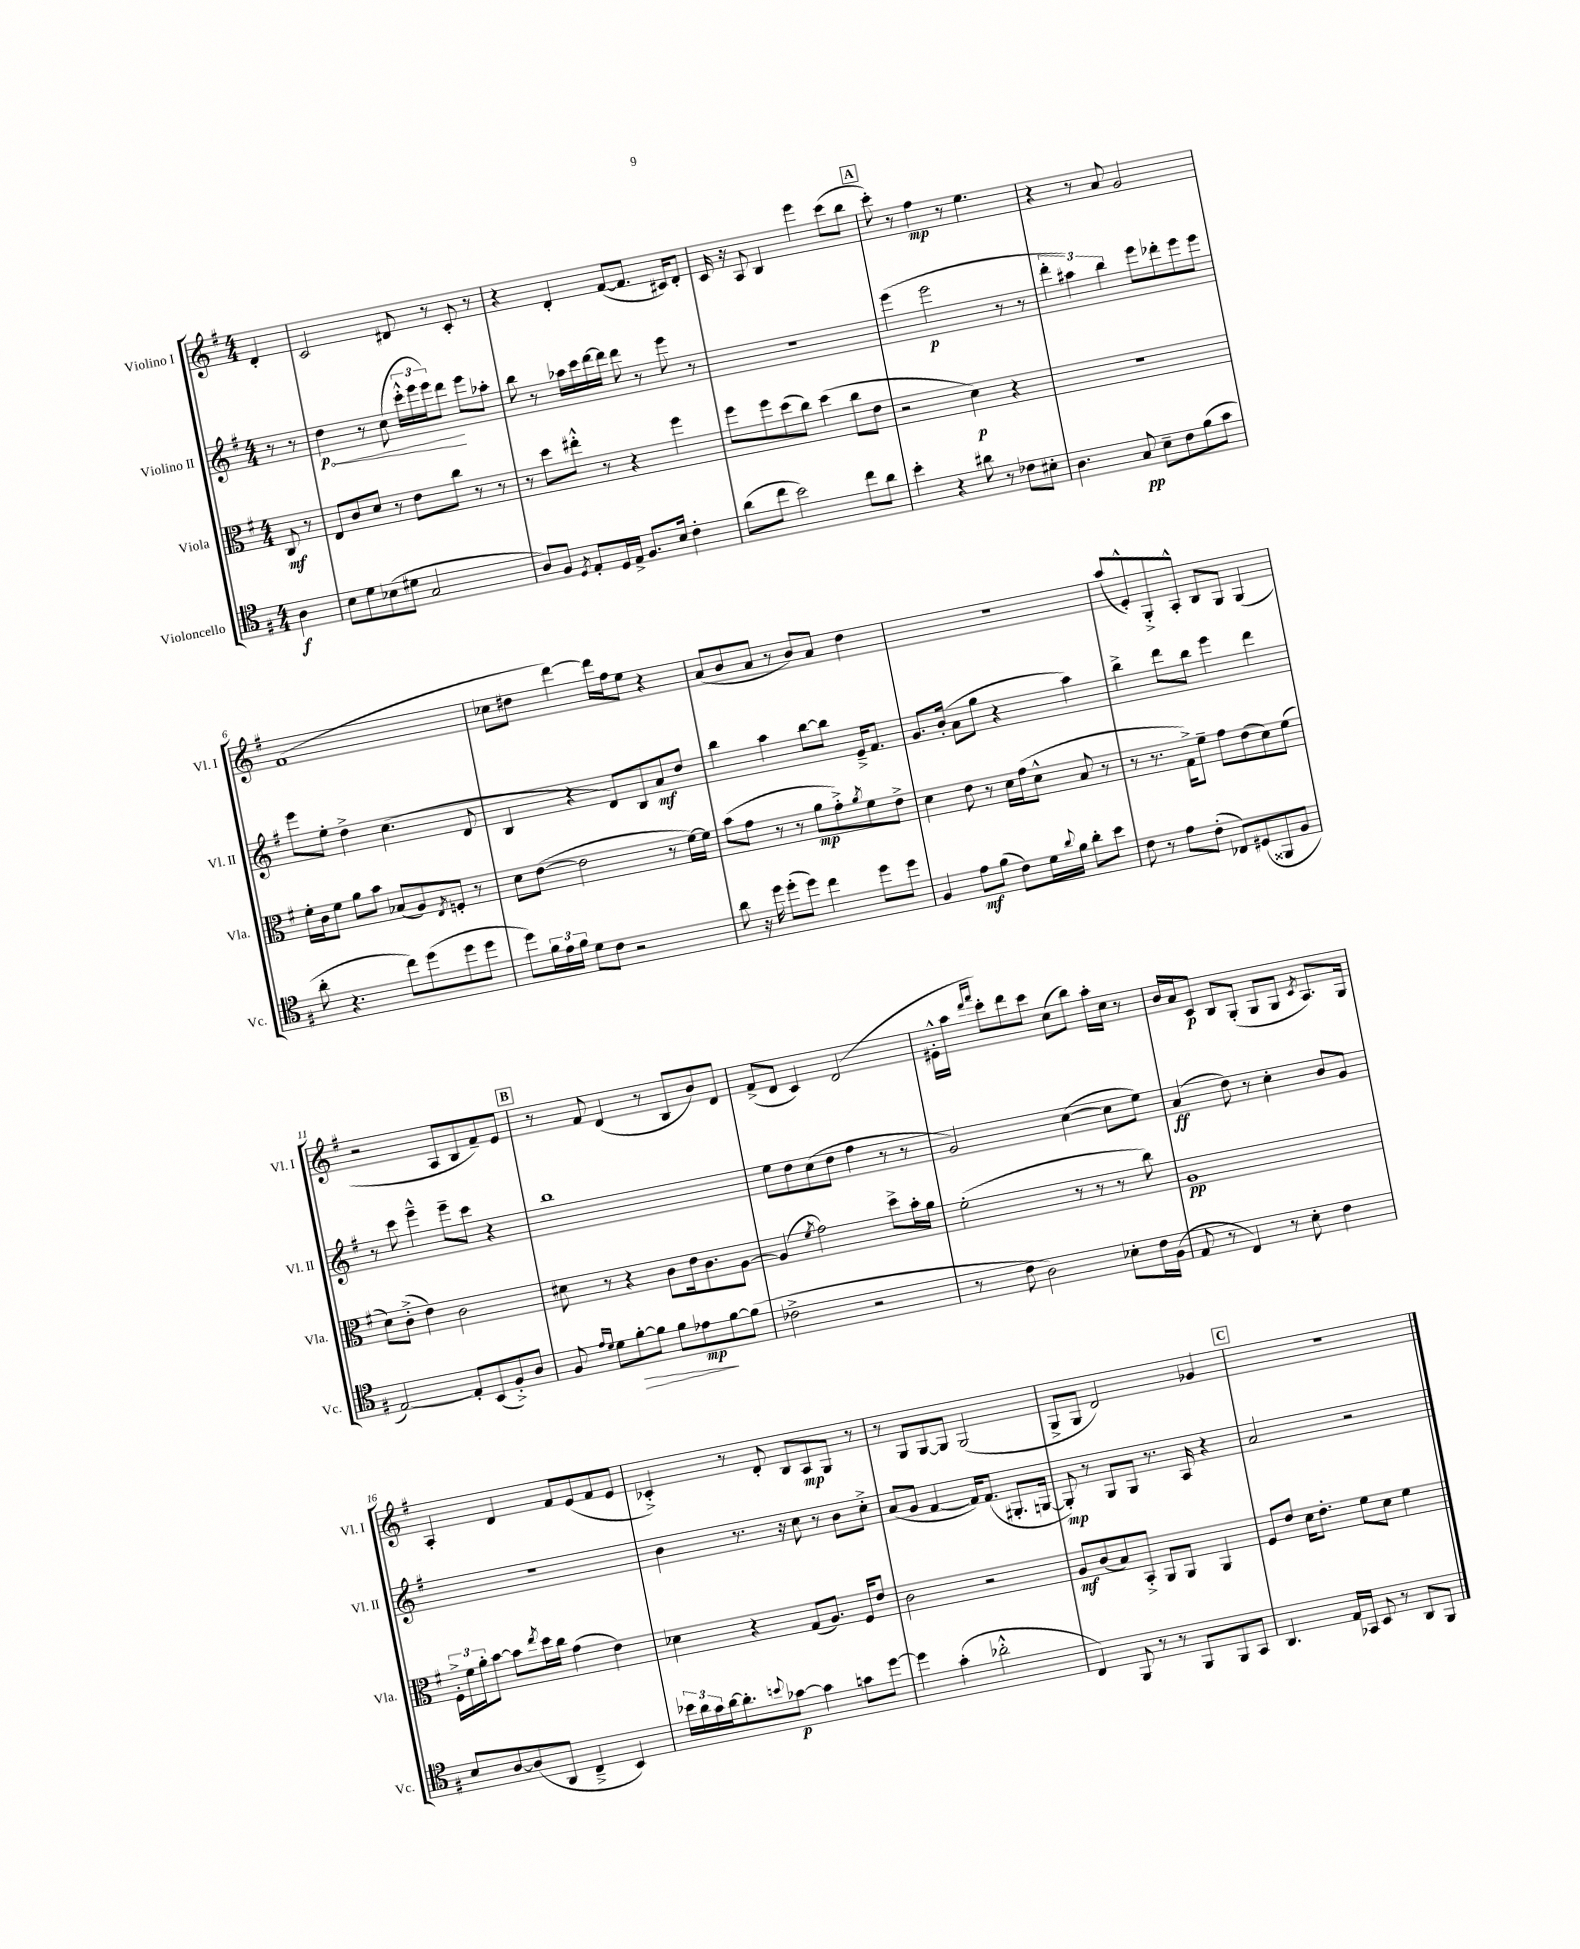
<<
\new StaffGroup <<
\new Staff = "s0" \with { instrumentName = "Violino I" shortInstrumentName = "Vl. I" } {
    \clef treble \key g \major \numericTimeSignature \time 4/4 \partial 4
    d'4-. |
    c'2 dis'8 r8 c'8-. r8 |
    r4 d'4-. fis'8~( fis'8. cis'16) d'8-. |
    c'16 r16 a8 b4 e'''4 c'''8( b''8 |
    \mark \markup { \box "A" } c'''8-.) r8 fis''4\mp r8 e''4. |
    r4 r8 a'8 g'2 |
    fis'1( |
    ces''8 dis''8 d'''4~) d'''16 fis''16 e''8 r4 |
    a'8( b'8 a'8 r8 b'8) a'8 d''4 |
    R1 |
    a''8( e'8-.-^) g8-.-> a8-.-^ b8 g8 g4( |
    r2 a8 b8 fis'8--) e'8 |
    \mark \markup { \box "B" } r8 fis'8 d'4( r8 b8 b'8) d'8 |
    fis'8->( d'8 c'4) d'2( |
    eis'16-.-^ a''16 \grace { d'''16 fis'''16 } c'''8-.) d'''8 c'''8 c''8( b''8) a''16-. c''16 r8 |
    b'16 a'16 c'8\p b8 g8-.( g8 g8 \acciaccatura { c'8 } a8.) g16 |
    a4-. d'4 fis'8 e'8( fis'8 e'8 |
    ces'4-.->) r8 d'8-. b8 a8\mp g8 r8 |
    r8 g8 g8~ g8 g2( |
    g8-> g8 d'2) ges'4 |
    \mark \markup { \box "C" } R1 \bar "|." |
}
\new Staff = "s1" \with { instrumentName = "Violino II" shortInstrumentName = "Vl. II" } {
    \clef treble \key g \major \numericTimeSignature \time 4/4 \partial 4
    r8 r8 |
    \once \override Hairpin.circled-tip = ##t d''4\p\< r8 c''8( \tuplet 3/2 { c'''16-.-^ e'''16 e'''16) } d'''8\! e'''8 aes''8-. |
    b''8 r8 aes''16 c'''16 d'''16~ d'''16 d'''8 r8 e'''8 r8 |
    R1 |
    \mark \markup { \box "A" } e'''4( e'''2\p r8 r8 |
    \tuplet 3/2 { d'''4-. ais''4) b''4 } e'''8 des'''8-. e'''8 e'''8 |
    e'''8 e''8-. d''4-> c''4.( d'8 |
    b4 r4 d'8) b8 a'8\mf d''8 |
    b''4 a''4 b''8~ b''8 e'16---> fis'8. |
    g'8. b'16-.( a'8 g''8 r4 a''4) |
    b''4-> d'''8 b''8 e'''4 d'''4 |
    r8 c'''8 e'''4---^ e'''8-- c'''8 r4 |
    \mark \markup { \box "B" } b''1 |
    e''8 d''8 c''8( d''8 fis''4 r8 r8 |
    g'2) c''4~( c''8 e''8) |
    a'4\ff( d''8) r8 c''4-. b'8 g'8 |
    R1 |
    b'4 r8. r16 c''8 r8 b'8 c''8-.-> |
    a'8( g'8 fis'4~ fis'16) fis'8.( gis8.-. g16~ |
    g8-.\mp) r8 g8 g8 r8. a16 r4 |
    \mark \markup { \box "C" } a'2 r2 \bar "|." |
}
\new Staff = "s2" \with { instrumentName = "Viola" shortInstrumentName = "Vla." } {
    \clef alto \key g \major \numericTimeSignature \time 4/4 \partial 4
    c8\mf r8 |
    e8 c'8 d'8 r8 e'8 c''8 r8 r8 |
    r8 d''8 eis''8-.-^ r8 r4 fis''4 |
    fis''8 fis''8 d''8( c''8) d''4( c''8 e'8 |
    \mark \markup { \box "A" } r2 d'4\p) r4 |
    R1 |
    fis'16-. c'16 fis'8 a'8 b'8 bes8( a8) \acciaccatura { e8 } f8-. r8 |
    d'8 e'8~( e'2 r8 fis'16~) fis'16 |
    b'8( g'8 r8 r8 a'8\mp g'8-.->) \acciaccatura { a'8 } fis'8 e'8-> |
    d'4 e'8 r8 d'16 g'16( d'8-^ b8 r8 |
    r8 r8. g16->) fis'8-- g'8 e'8( d'8) fis'8( |
    d'8) c'8-.->( e'4) c'2 |
    \mark \markup { \box "B" } dis'8 r8 r4 c'8 e'16 c'8. a8~ |
    a4( \acciaccatura { fis'8 } g'2) d''8-> b'16-. a'16 |
    fis'2-.( r8 r8 r8 c''8) |
    a1\pp |
    \tuplet 3/2 { fis16-.-> fis'16 a'16-. } b'8~ b'8 \acciaccatura { e''8 } d''16 c''16 g'4( e'4) |
    des'4 r4 g8( a8.) fis16 e'8 |
    c'2 r2 |
    a8\mf c'8( b8) b,8-.-> a,8 a,8 a,4 |
    \mark \markup { \box "C" } fis8 e'8 d'16 e'8.-. fis'8 d'8 fis'4 \bar "|." |
}
\new Staff = "s3" \with { instrumentName = "Violoncello" shortInstrumentName = "Vc." } {
    \clef tenor \key g \major \numericTimeSignature \time 4/4 \partial 4
    a4\f |
    b8 d'8 bes8( dis'8 g2 |
    a8) fis8 \acciaccatura { d8 } e8-. d16 e16-> fis8. b16 c'4-. |
    a'8( c''8 b'2) c''8 a'8 |
    \mark \markup { \box "A" } b'4-. r4 ais'8 r8 ces'8 bis8-. |
    a4. g8\pp b8-- c'8 fis'8( g'8 |
    a'8-. r4. c''8) d''8( d''8 d''8 |
    d''8) \tuplet 3/2 { fis'16 e'16 fis'16 } d'8 c'8 r2 |
    a'8 r16 d''16 d''8-.( d''8) c''4 d''8 d''8 |
    fis4 e'8\mf fis'8( c'8) d'16 \appoggiatura { a'8 } fis'16 a'8-. b'8 |
    c'8 r8 e'8 c'8-.( ces8) dis8( fisis,8 fis8 |
    e2~) e8-. b,8( fis8-.->) a8 |
    \mark \markup { \box "B" } fis8 \grace { e'16 d'16 } d'8 fis'8~-.\> fis'8 fis'8 ees'8\mp\! fis'8~ fis'8( |
    ces'2-> r2 |
    r8 c'8 a2) bes8-. c'16 fis16( |
    e8 r8 c4) r8 b8-. c'4 |
    b8 a8~ a8( a,8 c4---> b,4) |
    \tuplet 3/2 { bes'16 a'16 g'16 } a'16~ a'8.-. \appoggiatura { b'8 } ges'8~\p ges'4 g'8 d''8~ |
    d''4 g'4-.( aes'2-.-^ |
    c4) fis,8 r8 r8 fis,8 fis,8 g,8 |
    \mark \markup { \box "C" } a,4. e16 ges,16 b,8 r8 a,8 fis,8 \bar "|." |
}
>>
>>
